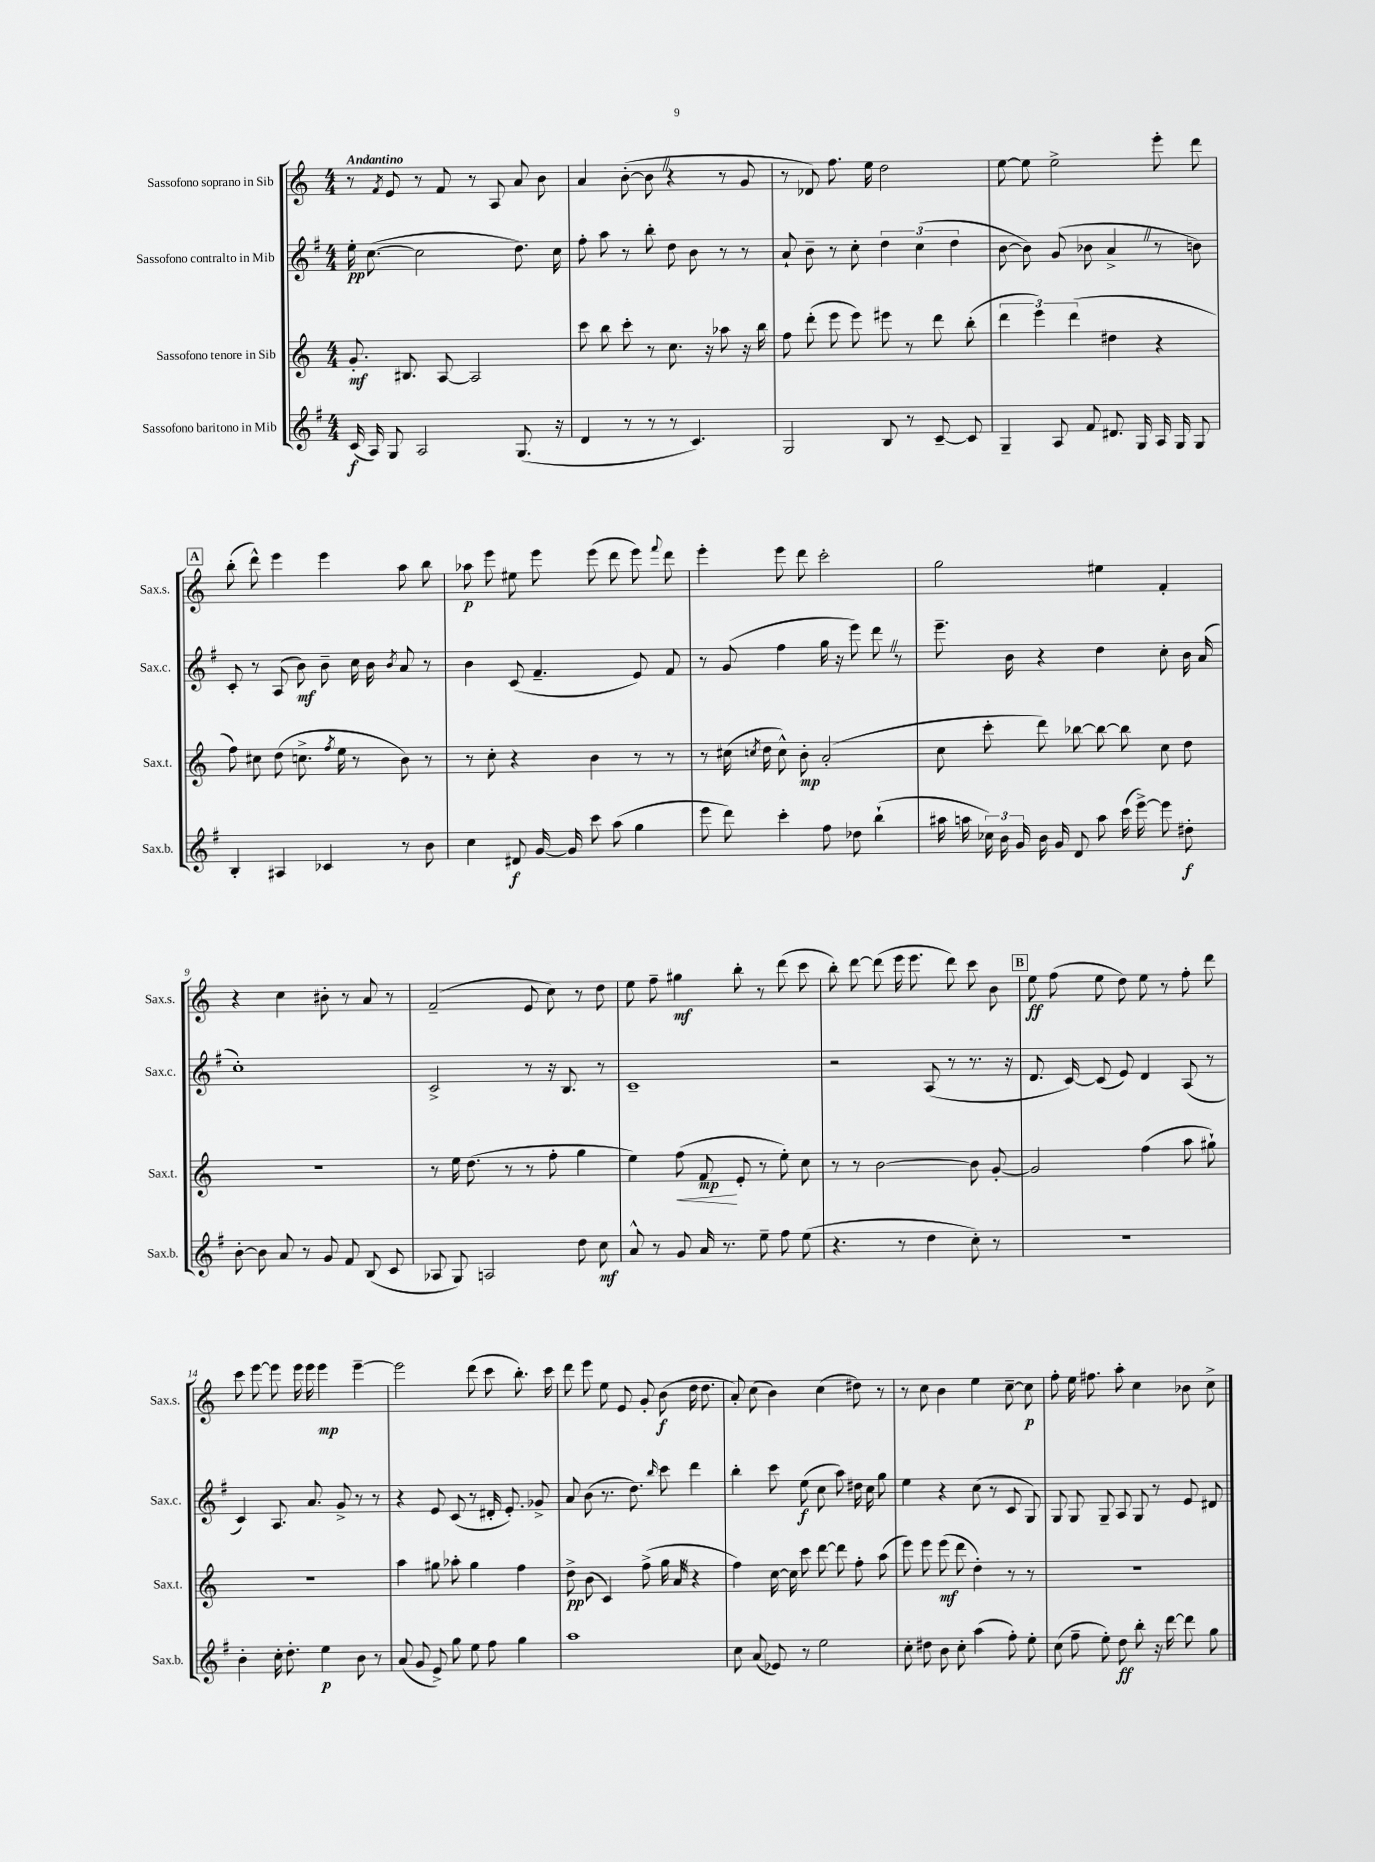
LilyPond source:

<<
\new StaffGroup <<
\new Staff = "s0" \with { instrumentName = "Sassofono soprano in Sib" shortInstrumentName = "Sax.s." } {
    \clef treble \key c \major \numericTimeSignature \time 4/4 \tempo "Andantino"
    \autoBeamOff r8 \acciaccatura { f'8 } e'8 r8 f'8 r8 a8 a'8 b'8 |
    a'4 b'8~-.( b'8 \once \override BreathingSign.text = \markup { \musicglyph "scripts.caesura.straight" } \breathe r4 r8 g'8 |
    r8 des'8) f''8. e''16 d''2 |
    e''8~ e''8 e''2-> e'''8-. d'''8 |
    \mark \markup { \box "A" } b''8-.( d'''8-^) e'''4 e'''4 a''8 b''8 |
    aes''8\p e'''8 eis''8 e'''8 e'''8( d'''8 e'''8) \appoggiatura { f'''8 } d'''8 |
    e'''4-. e'''8 d'''8 c'''2-. |
    g''2 eis''4 f'4-. |
    r4 c''4 bis'8-. r8 a'8 r8 |
    f'2--( e'8 c''8) r8 d''8 |
    e''8 f''8-- gis''4\mf b''8-. r8 d'''8( c'''8 |
    b''8-.) d'''8~ d'''8( e'''16 e'''8. d'''8) c'''8 b'8 |
    \mark \markup { \box "B" } e''8\ff f''8( e''8 d''8) e''8 r8 f''8-. d'''8 |
    c'''8 e'''8~ e'''8 e'''16 e'''16 e'''4\mp e'''4~-- |
    e'''2 d'''8( c'''8 b''8.-.) c'''16 |
    d'''8 e'''8 e''8 e'8 g'8-. b'8\f( d''16 d''8. |
    a'8-.) c''8( b'4) c''4( dis''8) r8 |
    r8 c''8 b'4 e''4 c''8~-- c''8\p |
    f''8-. e''16 fis''8. a''8-. c''4 bes'8 c''8-> \bar "|." |
}
\new Staff = "s1" \with { instrumentName = "Sassofono contralto in Mib" shortInstrumentName = "Sax.c." } {
    \clef treble \key g \major \numericTimeSignature \time 4/4
    \autoBeamOff e''16-.\pp c''8.~( c''2 d''8.) c''16 |
    fis''8-. a''8 r8 b''8-. d''8 b'8 r8 r8 |
    a'8-! b'8-- r8 c''8-. \tuplet 3/2 { d''4 c''4( d''4 } |
    b'8~ b'8) g'8( bes'8 a'4-> \once \override BreathingSign.text = \markup { \musicglyph "scripts.caesura.straight" } \breathe r8 b'8) |
    \mark \markup { \box "A" } c'8-. r8 a8( b'8\mf) b'8-- c''16 b'16 \acciaccatura { b'8 } a'8 r8 |
    b'4 c'8( fis'4.-- e'8) fis'8 |
    r8 g'8( fis''4 g''16 r16 e'''8) d'''8 \once \override BreathingSign.text = \markup { \musicglyph "scripts.caesura.straight" } \breathe r8 |
    e'''8.-- b'16 r4 d''4 c''8-. b'16 a'16( |
    c''1-.) |
    c'2-> r8 r16 b8. r8 |
    c'1-- |
    r2 a8( r8 r8. r16 |
    \mark \markup { \box "B" } d'8. c'16~) c'8( e'8) d'4 a8( r8 |
    c'4) a8. a'8. g'8-> r8 r8 |
    r4 e'8 c'8( r8 dis'16-. e'8.-.) ges'8-> |
    a'8 b'8( r8. d''8.) \grace { b''16 } c'''8 d'''4 |
    b''4-. c'''8 e''8\f( c''8 a''8) dis''16 c''16 g''8 |
    e''4 r4 c''8( r8 c'8 g8) |
    g8 g8 g8-- a8 g8 r8 e'8 dis'8 \bar "|." |
}
\new Staff = "s2" \with { instrumentName = "Sassofono tenore in Sib" shortInstrumentName = "Sax.t." } {
    \clef treble \key c \major \numericTimeSignature \time 4/4
    \autoBeamOff g'8.-.\mf bis8. a8~ a2 |
    c'''8 b''8 c'''8-. r8 c''8. r16 aes''8 r16 b''16 |
    f''8 d'''8-.( e'''8 e'''8) eis'''8 r8 d'''8 b''8-.( |
    \tuplet 3/2 { d'''4 e'''4) d'''4( } dis''4 r4 |
    \mark \markup { \box "A" } f''8) cis''8 d''8( c''8.-> \acciaccatura { f''8 } e''16 r8 b'8) r8 |
    r8 c''8-. r4 b'4 r8 r8 |
    r8 cis''16( \acciaccatura { c''8 } d''16 c''8-^) b'8-.\mp a'2-.( |
    c''8 c'''8-. d'''8) bes''8~ bes''8~ bes''8 c''8 d''8 |
    R1 |
    r8 e''16 d''8.( r8 r8 f''8-. g''4 |
    e''4) f''8\<( f'8\mp\! e'8-. r8 e''8-.) c''8 |
    r8 r8 b'2~ b'8 g'8~-. |
    \mark \markup { \box "B" } g'2 f''4( a''8 gis''8-!) |
    R1 |
    a''4 gis''8 aes''8-. gis''4 f''4 |
    d''8->\pp b'8( c'4) f''8->( g''16 a'16 \once \override BreathingSign.text = \markup { \musicglyph "scripts.caesura.straight" } \breathe r4 |
    f''4) c''16~ c''16 c'''8 d'''8~ d'''8 f''8-. a''8( |
    e'''8) e'''8 e'''8\mf( d'''8 d''4-.) r8 r8 |
    R1 \bar "|." |
}
\new Staff = "s3" \with { instrumentName = "Sassofono baritono in Mib" shortInstrumentName = "Sax.b." } {
    \clef treble \key g \major \numericTimeSignature \time 4/4
    \autoBeamOff c'16\f( a16) g8 a2 g8.( r16 |
    d'4 r8 r8 r8 c'4.) |
    g2 b8 r8 c'8~-- c'8 |
    g4-- a8 fis'8 dis'8. g16 a16 g16 g8 |
    \mark \markup { \box "A" } b4-. ais4 ces'4 r8 b'8 |
    c''4 dis'8\f g'16~ g'16 c'''8 a''8( g''4 |
    e'''8 d'''8) c'''4-. fis''8 des''8 b''4-!( |
    ais''16 a''16 \tuplet 3/2 { ces''16) b'16 g'16 } b'16 g'16 d'8 a''8 c'''16( e'''16~->) e'''8 dis''8-.\f |
    b'8~-. b'8 a'8 r8 g'8 fis'8 b8( c'8 |
    aes8 g8) a2 d''8 c''8\mf |
    a'8-^ r8 g'8 a'16 r8. e''8-- fis''8 e''8( |
    r4. r8 d''4 c''8-.) r8 |
    \mark \markup { \box "B" } R1 |
    b'4-. c''16-. d''8.-. e''4\p b'8 r8 |
    a'8( g'8 e'8->) g''8 e''8 fis''8 g''4 |
    a''1 |
    c''8 a'8( ees'8) r8 e''2 |
    c''8-. dis''8 b'8 c''8-. a''4( fis''8-.) e''8-. |
    c''8( fis''8-- e''8-.) d''8\ff b''8-. r16 d'''16~ d'''8 g''8 \bar "|." |
}
>>
>>
